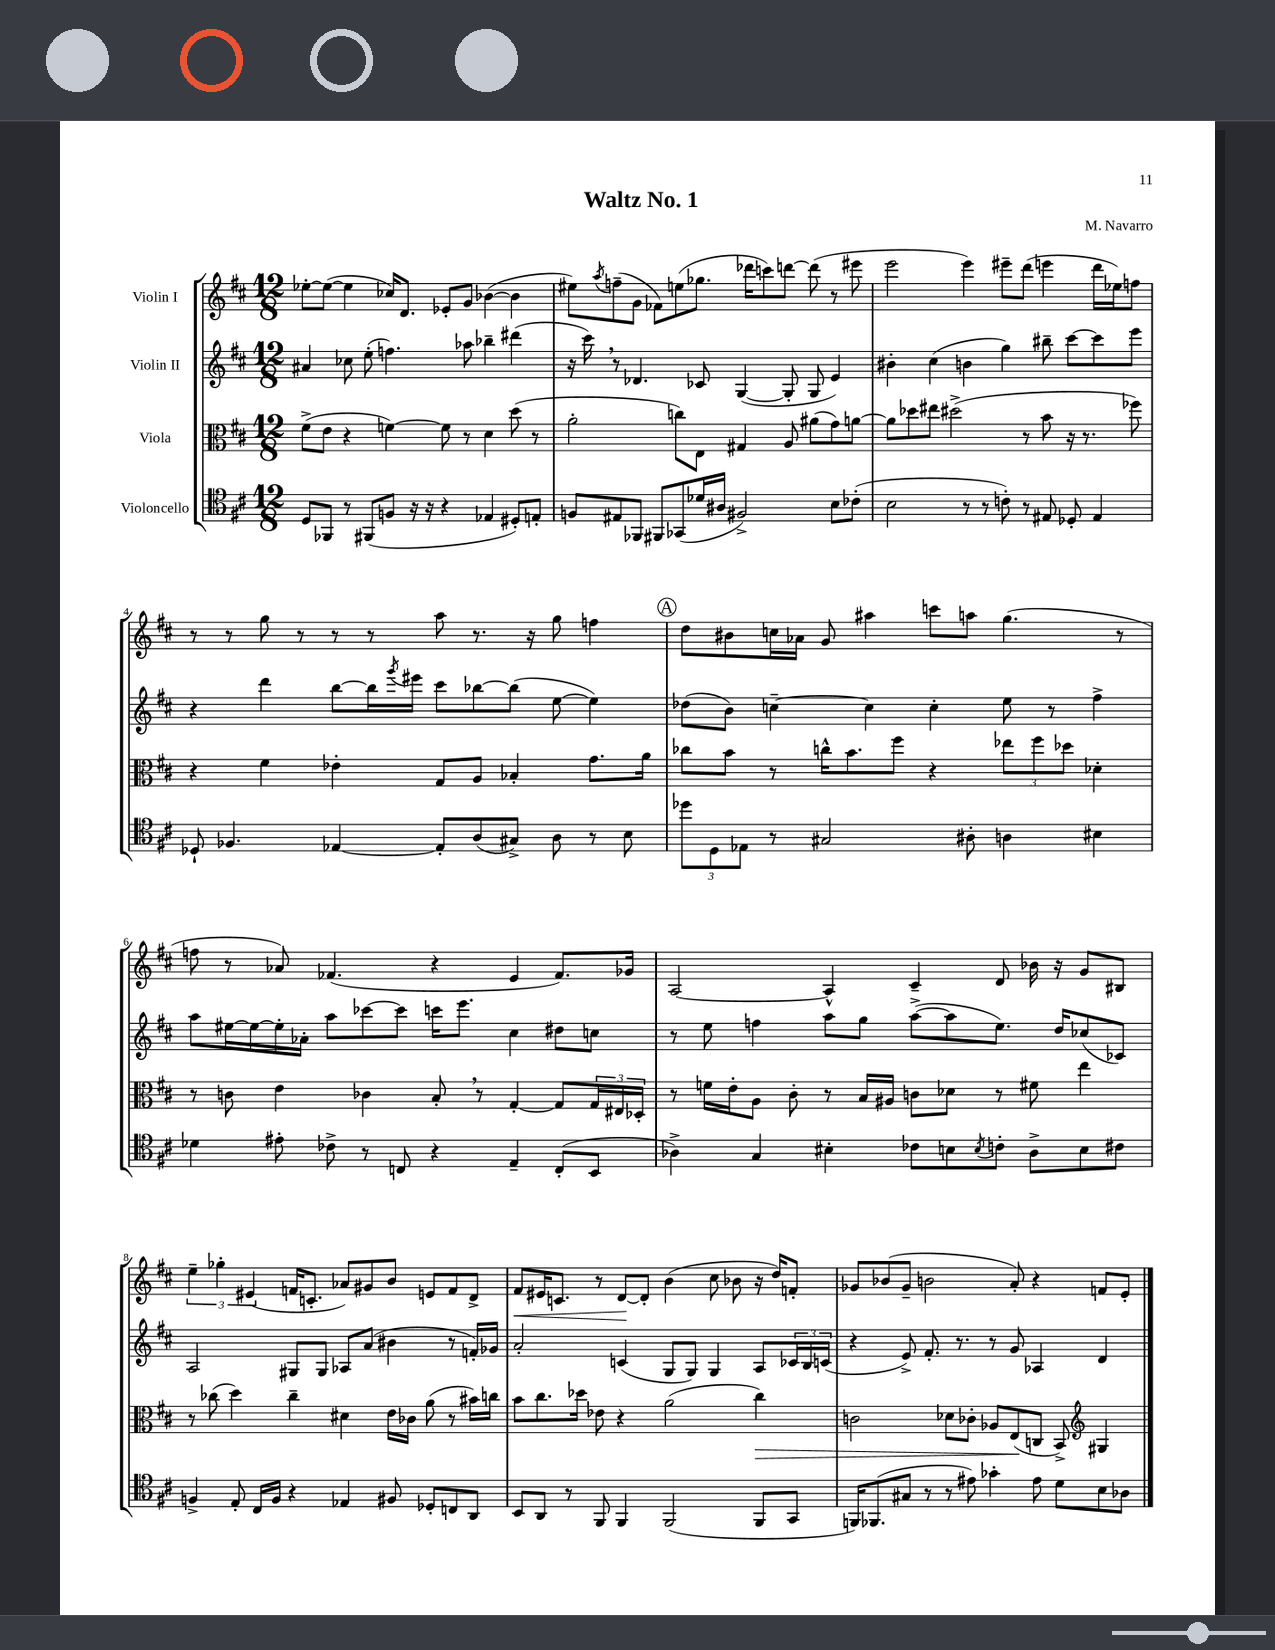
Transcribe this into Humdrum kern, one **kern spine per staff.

**kern	**kern	**kern	**kern
*staff4	*staff3	*staff2	*staff1
*clefC4	*clefC3	*clefG2	*clefG2
*k[f#c#]	*k[f#c#]	*k[f#c#]	*k[f#c#]
*M12/8	*M12/8	*M12/8	*M12/8
8D	(8f#^	4a#	[8ee-'
8FF-	8e	.	(8ee-_
8r	4r	8cc-	4ee-]
(8FF#	.	(8ee'	.
8F	[4f)	4.ff)	16cc-)
.	.	.	8.d
16r	.	.	.
16r	.	.	.
4r	8f]	.	8e-'
.	8r	8aa-	8g
4E-	4d	4bb-~	([4b-
8D#')	(8dd	(4ddd#	4b-]
8E'	8r	.	.
=	=	=	=
8F	2a'	16r	8ee#)
.	.	16ccc#)	.
.	.	.	8qaa
8E#	.	8r	(8ff~
8FF-	.	4.d-	8g
8FF#	.	.	8f-)
(8GG-	8cc)	.	(8ee
16d-	8E	8c-	8.gg-
16A#	.	.	.
2F#^)	4G#	([4G	.
.	.	.	16ddd-
.	.	.	8ccc)
.	8A	8G']	[8ddd
.	(8a#	8G	(8ddd]
8B	8g)	4e)	8r
(8c-'	[8a	.	8eee#
=	=	=	=
2B	8a]	4b#'	2eee
.	8dd-	.	.
.	8ee#	(4cc#	.
.	(2dd#^	.	.
8r	.	4b	4eee)
8r	.	.	.
8c')	.	4gg)	8eee#~
8r	8r	.	(8ddd
8E#	8b	8bb#~	4eee
8D-'	16r	[8ccc#	.
.	8.r	.	.
4E#	.	8ccc#]	16ddd
.	.	.	16ee-)
.	8ff-)	8eee	8ff
=	=	=	=
8D-`	4r	4r	8r
4.F-	.	.	8r
.	4f#	4ddd	8gg
.	.	.	8r
[4E-	4e-'	[8bb	8r
.	.	16bb]	8r
.	.	8qggg	.
.	.	16eee#	.
8E-']	8G	8ccc#	8aa
(8A	8A	[8bb-	8.r
8G#^)	4B-'	(8bb-]	.
.	.	.	16r
8A	.	[8ee	8gg
8r	8.g	4ee])	4ff
8B	.	.	.
.	16a	.	.
=	=	=	=
12dd-	8cc-	(8dd-	8dd
12D	.	.	.
.	8b	8b)	8b#
12E-	.	.	.
8r	8r	[4cc~	16cc
.	.	.	16a-
2G#	16cc^^	.	8g
.	8.b	.	.
.	.	4cc]	4aa#
.	8ff#	.	.
.	4r	4cc'	8ccc
8A#'	.	.	8aa
4A	12ee-	8ee	(4.gg
.	12ff#	.	.
.	.	8r	.
.	12dd-	.	.
4B#	4d-'	4ff#^	.
.	.	.	8r
=	=	=	=
4d-	8r	8aa	8ff
.	8c	[16ee#	8r
.	.	16ee#_	.
8e#'	4e	16ee#']	8a-)
.	.	16a-'	.
8c-^	.	8aa	(4.f-
8r	4c-	[8ccc-	.
8C	.	8ccc-]	.
4r	8B'	16ccc	4r
.	.	8.eee	.
.	8r	.	.
4E~	[4G'	4cc#	4e
(8C'	8G]	8dd#	8.f-)
8BB	24G	8cc	.
.	24E#	.	.
.	.	.	16g-
.	24D-'	.	.
=	=	=	=
4A-^)	8r	8r	[2A
.	16f	8ee	.
.	16e'	.	.
4G	8A	4ff	.
.	8c#'	.	.
4B#'	8r	8aa	4A^^]
.	16B	8gg	.
.	16A#	.	.
8c-	8c	([8aa^	4c#~
8B	8d-	8aa]	.
8qB	.	.	.
8c'	8r	8.ee)	8d
8A-^	8f#	.	16b-
.	.	16dd	16r
8B	4ee	(8cc-	8g
8c#	.	8c-)	8B#
=	=	=	=
4F^	8r	2A	6ee~
.	(8cc-	.	.
.	.	.	6gg-'
8E'	4dd)	.	.
.	.	.	(6e#
16C#	.	.	.
16F	.	.	.
4r	4cc-~	8G#	16f
.	.	.	8.c'
.	.	8G#	.
4E-	4d#	8A-	8a-)
.	.	(8a	8g#
8F#	16e	4b#	8b
.	16c-	.	.
8D-'	(8a	.	8e
8C	8r	8r	8f
8AA	16b#)	16f')	8d^
.	16cc	16g-	.
=	=	=	=
8BB	8b	2a'	8f#
8AA	8.cc#	.	16e#
.	.	.	8.c
8r	.	.	.
.	16dd-	.	.
8FF#	8e-	.	8r
4FF#	4r	(4c	[8d
.	.	.	8d']
(2FF#	(2a	8G	(4b
.	.	8G)	.
.	.	4G	8cc#
.	.	.	8b-
8FF#	4cc#)	8A	16r
.	.	.	16dd)
8GG	.	24c-	8f'
.	.	24B	.
.	.	(24c	.
=	=	=	=
16FF)	2c	4r	8g-
(8.FF-	.	.	.
.	.	.	(8b-
8G#	.	8e^)	8g-~
8r	.	8.f#'	2b
8r	8d-	.	.
.	.	8.r	.
8e#)	8c-'	.	.
4g-'	8A-	8r	.
.	(8E	8g	8a')
8e#	8C	4A-	4r
8d	8BB^)	.	.
*	*clefG2	*	*
8B	4G#	4d	8f
8A-	.	.	8e'
==	==	==	==
*-	*-	*-	*-
